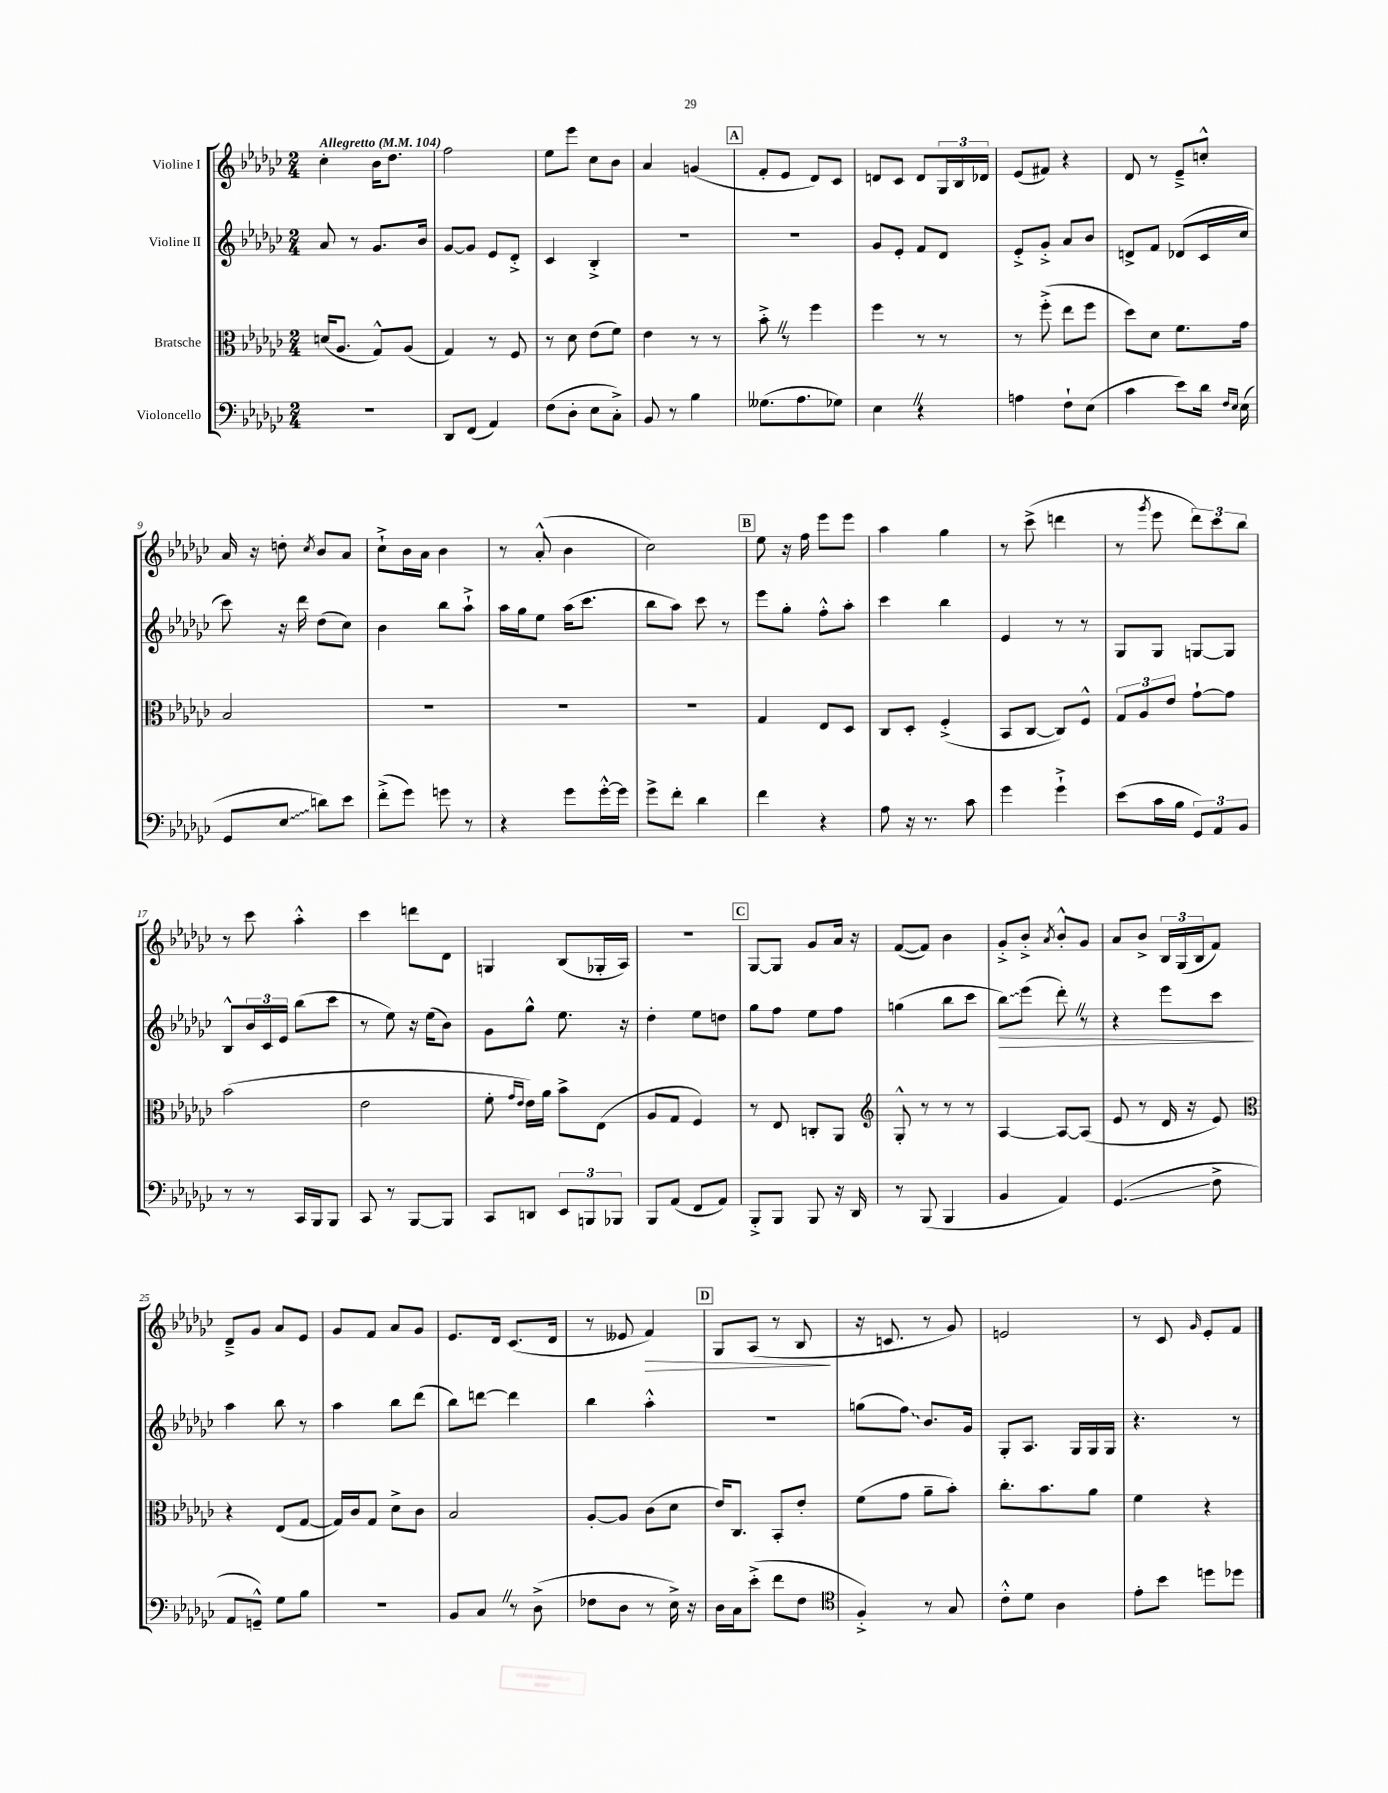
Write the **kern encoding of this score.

**kern	**kern	**kern	**kern
*staff4	*staff3	*staff2	*staff1
*clefF4	*clefC3	*clefG2	*clefG2
*k[b-e-a-d-g-c-]	*k[b-e-a-d-g-c-]	*k[b-e-a-d-g-c-]	*k[b-e-a-d-g-c-]
*M2/4	*M2/4	*M2/4	*M2/4
*MM104	*MM104	*MM104	*MM104
2r	(16d/LK	8a-/	4cc-'\
.	8.A-/J	.	.
.	.	8r	.
.	8G-^^/L)	8.g-/L	16b-\LK
.	.	.	8.dd-\J
.	(8A-/J	.	.
.	.	16b-/Jk	.
=	=	=	=
8DD-/L	4G-/)	[8g-/L	2ff\
(8FF/J	.	8g-/]J	.
4AA-/)	8r	8e-/L	.
.	8F/	8d-'^/J	.
=	=	=	=
(8F\L	8r	4c-/	8ee-\L
8D-'\J	8d-\	.	8eee-\J
8E-\L	(8e-\L	4B-'^/	8cc-\L
8C-'^\J)	8f\J)	.	8b-\J
=	=	=	=
8BB-/	4e-\	2r	4a-/
8r	.	.	.
4B-\	8r	.	(4g/
.	8r	.	.
=	=	=	=
(8.G--\L	8b-'^\	2r	8f'/L
.	8r	.	8e-/J
8.A-\	.	.	.
.	4ff\	.	8d-/L)
8G-\J)	.	.	8c-/J
=	=	=	=
4E-\	4ff\	8g-/L	8d/L
.	.	8e-'/J	8c-/J
4r	8r	8f/L	8d/L
.	8r	8d-/J	24G-/L
.	.	.	24B-/
.	.	.	24d-/JJ
=	=	=	=
4A\	8r	8e-'^/L	(8e-/L
.	(8ff'^\	8g-'^/J	8f#/J)
8F`\L	8ee-\L	8a-/L	4r
(8E-\J	8ff\J	8b-/J	.
=	=	=	=
4c-\	8dd-\L)	8d^/L	8d-/
.	8d-\J	8f/J	8r
8e-\L)	8.f\L	(8d-/L	8e-~^/L
16d-\Jk	.	16c-/L	8cc'^^/J
16qqF/LL	.	.	.
16qqE-/JJ	.	.	.
(16E-\	16g-\Jk	16cc-/JJ	.
=	=	=	=
8GG-/L	2B-/	8ccc-\)	16a-/
.	.	.	16r
8E-/J	.	16r	8dd'\
.	.	16ddd-\	.
.	.	.	8qcc-/
8d\L)	.	(8dd-\L	8b-/L
8e-\J	.	8cc-\J)	8a-/J
=	=	=	=
(8f'^\L	2r	4b-\	8cc-`^\L
8g-\J)	.	.	16b-\L
.	.	.	16a-\JJ
8g\	.	8bb-\L	4b-\
8r	.	8aa-`^\J	.
=	=	=	=
4r	2r	16aa-\LL	8r
.	.	16gg-\J	.
.	.	8ee-\J	(8a-'^^/
8g-\L	.	(16aa-\LK	4b-\
.	.	8.ccc-\J	.
[16g-'^^\L	.	.	.
16g-\]JJ	.	.	.
=	=	=	=
8g-^\L	2r	8bb-\L	2cc-\)
8f'\J	.	8aa-\J)	.
4d-\	.	8ccc-\	.
.	.	8r	.
=	=	=	=
4f\	4G-/	8eee-\L	8ee-\
.	.	8gg-'\J	16r
.	.	.	16ff\
4r	8E-/L	8ff'^^\L	8eee-\L
.	8D-/J	8aa-'\J	8eee-\J
=	=	=	=
8A-\	8C-/L	4ccc-\	4aa-\
16r	8D-'/J	.	.
8.r	.	.	.
.	(4F'^/	4bb-\	4gg-\
8c-\	.	.	.
=	=	=	=
4g-\	8BB-/L	4e-/	8r
.	[8C-/J	.	(8ccc-^\
4g-`^\	8C-/]L)	8r	4ddd\
.	8F^^/J	8r	.
=	=	=	=
(8e-\L	12G-/L	8G-/L	8r
.	12A-/	.	.
.	.	.	8qggg-/
16c-\L	.	8G-/J	8eee-\
.	12e-/J	.	.
16B-\JJ	.	.	.
12GG-/L)	[8g-`\L	[8G/L	12ddd-\L)
12AA-/	.	.	12ccc-\
.	8g-\]J	8G/]J	.
12BB-/J	.	.	12bb-\J
=	=	=	=
8r	(2b-\	8B-^^/L	8r
8r	.	24b-/L	8ccc-\
.	.	24c-/	.
.	.	24e-/JJ	.
16CC-/LL	.	(8bb-\L	4aa-'^^\
16BBB-/J	.	.	.
8BBB-/J	.	8ccc-\J	.
=	=	=	=
8CC-/	2e-\	8r	4ccc-\
8r	.	8ee-\)	.
[8BBB-/L	.	16r	8ddd\L
.	.	(16ee-\LK	.
8BBB-/]J	.	8b-\J)	8d-\J
=	=	=	=
8CC-/L	8f'\	8g-\L	4G/
.	16qqg-/LL	.	.
.	16qqe-/JJ	.	.
8DD/J	16e-\LL)	8gg-^^\J	.
.	16a-\JJ	.	.
12EE-/L	8b-^\L	8.ee-\	(8B-/L
12BBB/	.	.	.
.	(8E-\J	.	16G-'/L
12BBB-/J	.	.	.
.	.	16r	16A-/JJ)
=	=	=	=
8BBB-/L	8A-/L	4dd-'\	2r
(8AA-/J	8G-/J	.	.
8FF/L	4F/)	8ee-\L	.
8AA-/J)	.	8dd\J	.
=	=	=	=
8BBB-'^/L	8r	8gg-\L	[8G-/L
8BBB-/J	8E-/	8ff\J	8G-/]J
8BBB-/	8C'/L	8ee-\L	8g-/L
16r	8AA-/J	8ff\J	16a-/Jk
16DD-/	.	.	16r
=	=	=	=
*	*clefG2	*	*
8r	8G-'^^/	(4gg\	([8f/L
(8BBB-/	8r	.	8f/]J)
4BBB-/	8r	8bb-\L	4b-\
.	8r	8ccc-\J	.
=	=	=	=
4BB-/	[4A-/	8bb-\L)	8g-'^/L
.	.	(8eee-\J	8b-'^/J
.	.	.	8qa-/
4AA-/)	8A-/_L	8ddd-'\)	8b-'^^/L
.	(8A-/]J	8r	8g-/J
=	=	=	=
(4.GG-/	8e-/	4r	8a-/L
.	8r	.	8b-^/J
.	16d-/	8eee-\L	24B-/LL
.	.	.	(24G-/
.	16r	.	.
.	.	.	24B-/J
8F^\	8e-/)	8ccc-\J	8f/J)
=	=	=	=
*	*clefC3	*	*
8AA-/L	4r	4aa-\	8d-~^/L
8GG~^^/J)	.	.	8g-/J
8G-\L	(8E-/L	8bb-\	8a-/L
8B-\J	[8G-/J	8r	8e-/J
=	=	=	=
2r	16G-/]LL)	4aa-\	8g-/L
.	16c-/J	.	.
.	8G-/J	.	8f/J
.	8d-^\L	8bb-\L	8a-/L
.	8c-\J	(8ddd-\J	8g-/J
=	=	=	=
8BB-/L	2B-/	8bb-\L)	8.e-/L
8C-/J	.	[8ddd\J	.
.	.	.	16d-/Jk
8r	.	4ddd\]	(8.c-/L
(8D-^\	.	.	.
.	.	.	16d-/Jk
=	=	=	=
8F-\L	[8A-'/L	4bb-\	8r
8D-\J	8A-/]J	.	8e--/
8r	(8c-\L	4aa-'^^\	4f/)
16E-^\)	8d-\J	.	.
16r	.	.	.
=	=	=	=
16D-\LL	16e-/LK)	2r	8G-/L
16C-\J	8.C-/J	.	.
(8e-'^\J	.	.	(8A-/J
8f\L	8BB-'/L	.	8r
8F\J	8e-'/J	.	8B-/
=	=	=	=
*clefC4	*	*	*
4F'^/)	(8f\L	(8gg\L	16r
.	.	.	8.c/
.	8g-\J	8ff\J)	.
8r	8a-~\L	8.b-/L	8r
8G-/	8b-'\J)	.	8g-/)
.	.	16g-/Jk	.
=	=	=	=
8c-'^^\L	8.cc-'\L	8G-'/L	2e/
8d-\J	.	8.A-/J	.
.	8.b-\	.	.
4A-\	.	.	.
.	.	16G-/LL	.
.	8a-\J	16G-/	.
.	.	16G-/JJ	.
=	=	=	=
8e-'\L	4f\	4.r	8r
8b-\J	.	.	8c-/
.	.	.	16qqg-/
8dd\L	4r	.	8e-'/L
8dd-\J	.	8r	8f/J
==	==	==	==
*-	*-	*-	*-
